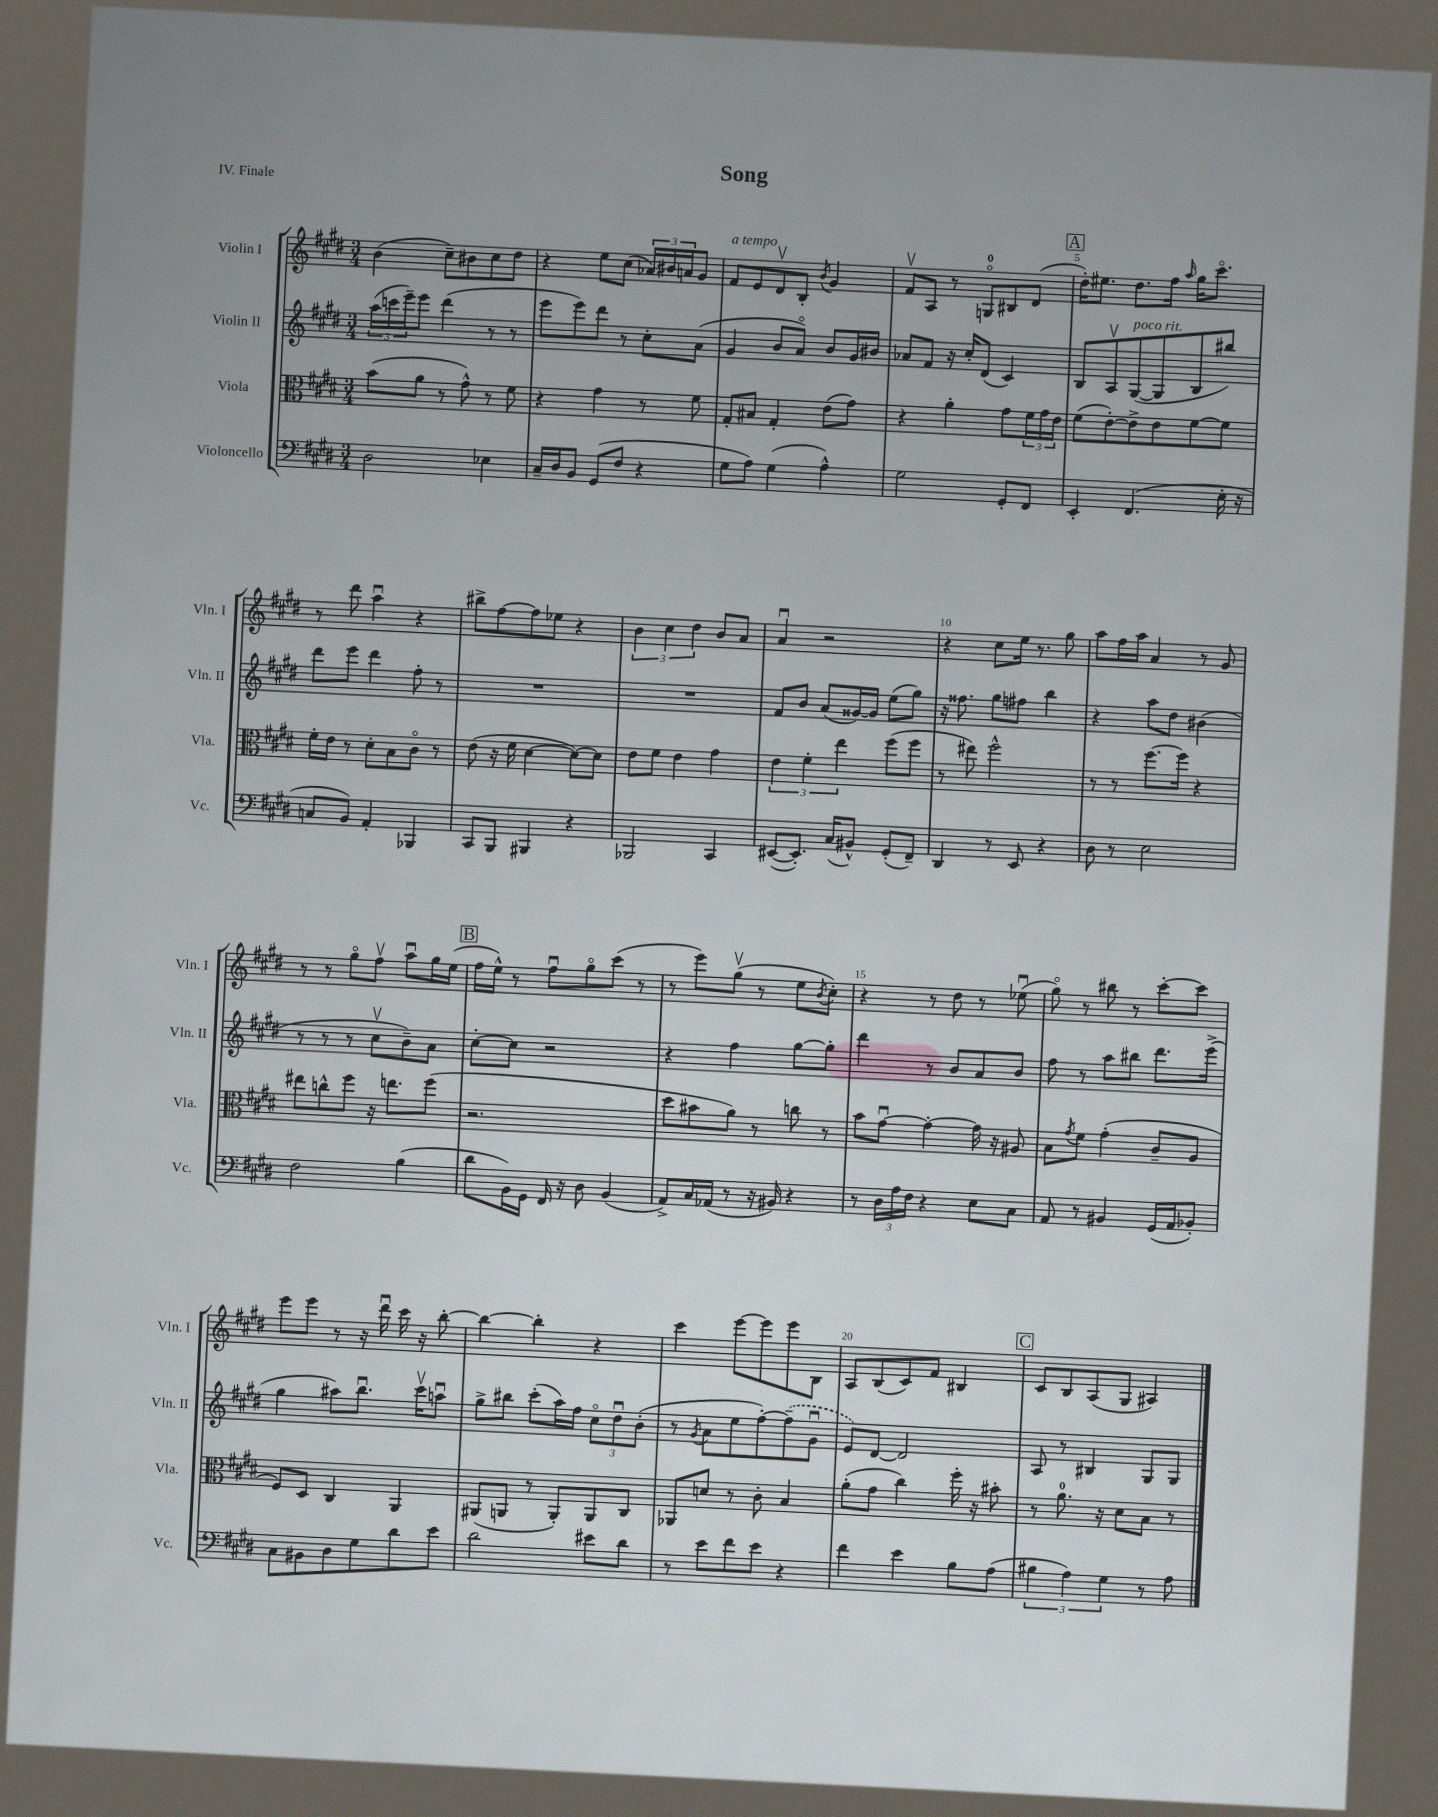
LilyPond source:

\header { title = "Song" piece = "IV. Finale" }
<<
\new StaffGroup <<
\new Staff = "s0" \with { instrumentName = "Violin I" shortInstrumentName = "Vln. I" } {
    \clef treble \key e \major \numericTimeSignature \time 3/4
    b'4( cis''8--) bis'8 cis''8 dis''8 |
    r4 e''8 cis''8( \tuplet 3/2 { aes'16) bis'16 a'16 } gis'8 |
    fis'8^\markup { \italic "a tempo" } e'8 dis'8\upbow b8-. \acciaccatura { b'8 } gis'4 |
    fis'8\upbow a8 r8 g8-0\flageolet bis8 dis'8( |
    \mark \markup { \box "A" } dis''16-.) eis''8. dis''8. fis''16 \grace { a''16 } gis''16 cis'''8.\flageolet |
    r8 dis'''8 a''4\downbow r4 |
    bis''8-> fis''8~ fis''8 ees''8 r4 |
    \tuplet 3/2 { b'4 cis''4 dis''4 } b'8 a'8 |
    a'4\downbow r2 |
    r4 cis''8 e''16 r8. gis''8 |
    a''8 fis''16 a''16 a'4 r8 gis'8 |
    r8 r8 gis''8\flageolet fis''8\upbow a''8\downbow gis''16 e''16( |
    \mark \markup { \box "B" } fis''16 e''16-^) r8 fis''8\downbow gis''8\flageolet cis'''8( r8 |
    r8 e'''8) gis''8\upbow( r8 e''8 \acciaccatura { b'8 } cis''8-.) |
    r4 r8 dis''8 r8 ees''8\downbow( |
    gis''8\flageolet) r8 bis''8 r8 cis'''8~-. cis'''8 |
    e'''8 e'''8 r8 r16 dis'''16\downbow cis'''16 r16 b''8~-. |
    b''4~ b''4-. r4 |
    cis'''4 e'''8~ e'''8 e'''8 b8 |
    a8 b8( cis'8) fis'8 bis4 |
    \mark \markup { \box "C" } cis'8 b8 a8( gis8 ais4) \bar "|." |
}
\new Staff = "s1" \with { instrumentName = "Violin II" shortInstrumentName = "Vln. II" } {
    \clef treble \key e \major \numericTimeSignature \time 3/4
    \tuplet 3/2 { a''16( c'''16 e'''16--) } e'''8 dis'''4( r8 r8 |
    e'''8 e'''8) dis'''8 r8 cis''8-. a'8( |
    gis'4 b'8 a'8\flageolet) b'8 gis'16 bis'16 |
    aes'8 fis'8 r16 cis''16-. dis'8( cis'4) |
    \mark \markup { \box "A" } b8 a8\upbow gis8~^\markup { \italic "poco rit." }( gis8 b8 bis''8) |
    dis'''8 e'''8 dis'''4 fis''8-. r8 |
    R2. |
    R2. |
    fis'8 b'8 a'8( gisis'16~) gisis'16 e''8( gis''8) |
    r16 fisis''8. gis''8 fis''8 b''4 |
    r4 a''8 dis''8 bis'4( |
    r8 r8 r8 cis''8\upbow b'8--) a'8 |
    \mark \markup { \box "B" } cis''8~-. cis''8 r2 |
    r4 fis''4 gis''8~ gis''8-. |
    dis'''4 r8 b'8 a'8 b'8 |
    fis''8 r8 a''8 bis''8 dis'''8. e'''16->( |
    gis''4 ais''8) b''8.\downbow cis'''16\upbow a''8\downbow |
    gis''8-> bis''8 cis'''8-.( a''16) fis''16 \tuplet 3/2 { cis''8\flageolet dis''8\downbow b'8-.( } |
    r8 \acciaccatura { gis'8 } a'8 e''8 fis''8~-.) \once \slurDashed fis''8--( gis'8\downbow |
    e'8) dis'8~ dis'2 |
    \mark \markup { \box "C" } a8 r8 bis4 gis8 gis8 \bar "|." |
}
\new Staff = "s2" \with { instrumentName = "Viola" shortInstrumentName = "Vla." } {
    \clef alto \key e \major \numericTimeSignature \time 3/4
    b'8( a'8 r8 gis'8-^) r8 fis'8 |
    r4 gis'4 r8 fis'8 |
    gis8-. bis8 gis4-. e'8( gis'8) |
    r4 a'4-. gis'8 \tuplet 3/2 { fis'16 gis'16 e'16 } |
    \mark \markup { \box "A" } fis'8( e'8~-.) e'8-> e'8 fis'8~ fis'8 |
    fis'16-. e'16 r8 dis'8-. b8 cis'8\flageolet r8 |
    e'8( r16 fis'16 dis'4~ dis'8~) dis'8 |
    e'8 fis'8 e'4 gis'4 |
    \tuplet 3/2 { e'4 fis'4-. e''4 } fis''8( fis''8 |
    r8 eis''8) fis''2-^ |
    r8 r8 fis''8.~ fis''16 r4 |
    eis''8 c''8-^ fis''8 r16 e''8. fis''8( |
    \mark \markup { \box "B" } r2. |
    dis''8 bis'8 a'8) r8 c''8 r8 |
    b'8 gis'8~\downbow gis'4~-. gis'16 r16 ais8 |
    b8 \acciaccatura { gis'8 } fis'8 gis'4-.( cis'8-- a8 |
    fis8) dis8 cis4 a,4 |
    ais,8( a,8 r8 a,8-.) a,8 cis8 |
    aes,8 d'8 r8 cis'8-. b4 |
    a'8-.( gis'8 cis''4) fis''16-. r16 bis'8-. |
    \mark \markup { \box "C" } r8 a'8.-0 r16 dis'8 b8 r8 \bar "|." |
}
\new Staff = "s3" \with { instrumentName = "Violoncello" shortInstrumentName = "Vc." } {
    \clef bass \key e \major \numericTimeSignature \time 3/4
    dis2 ees4 |
    cis16-- dis16 b,8 gis,8( fis8 r4 |
    gis8 a8) gis4( a4-^) |
    gis2 gis,8-. fis,8 |
    \mark \markup { \box "A" } e,4-. fis,4.( e16-. r16 |
    c8 b,8) a,4-. bes,,4 |
    cis,8 b,,8 bis,,4 r4 |
    bes,,2 cis,4 |
    eis,8~( eis,8.-.) cis16( bis,8-^) gis,8-.( fis,8--) |
    dis,4 r8 e,8 r4 |
    dis8 r8 e2 |
    fis2 b4( |
    \mark \markup { \box "B" } dis'8 b,16) gis,16 fis,16 r16 dis8 b,4( |
    a,8->) cis16 aes,16( r8 r16 bis,16) r4 |
    r8 \tuplet 3/2 { dis16 a16 fis16 } r4 e8 cis8 |
    a,8 r8 bis,4 gis,16( a,16 bes,8-.) |
    cis8 bis,8 dis8 gis8 dis'8 e'8 |
    dis'2 eis'8 dis'8 |
    r8 e'8 fis'8 e'8 r4 |
    fis'4 e'4 b8 a8( |
    \mark \markup { \box "C" } \tuplet 3/2 { bis4 a4) gis4 } r8 a8 \bar "|." |
}
>>
>>
\layout { \context { \Score \override BarNumber.break-visibility = ##(#f #t #t) barNumberVisibility = #(every-nth-bar-number-visible 5) } }
